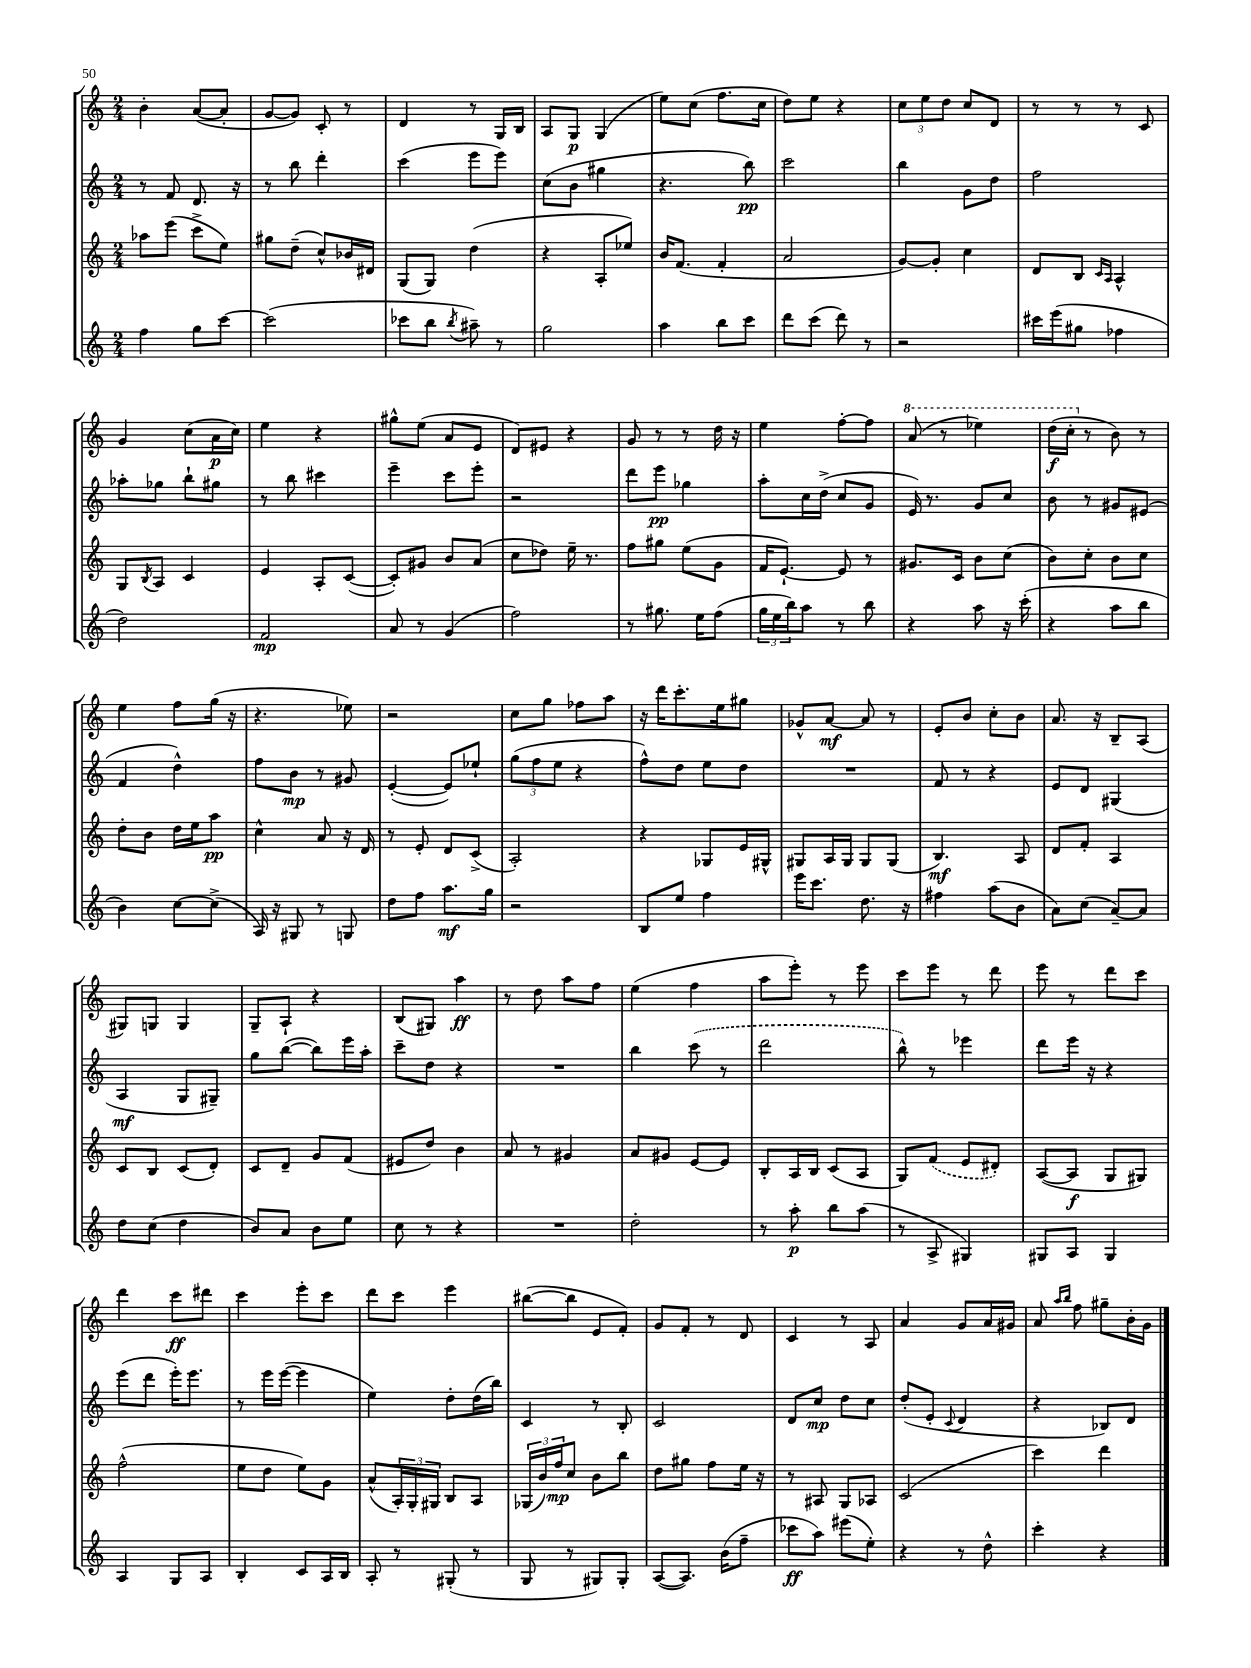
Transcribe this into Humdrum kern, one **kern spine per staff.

**kern	**dynam	**kern	**dynam	**kern	**dynam	**kern	**dynam
*part4	*part4	*part3	*part3	*part2	*part2	*part1	*part1
*staff4	*staff4	*staff3	*staff3	*staff2	*staff2	*staff1	*staff1
*clefG2	*	*clefG2	*	*clefG2	*	*clefG2	*
*k[]	*	*k[]	*	*k[]	*	*k[]	*
*M2/4	*	*M2/4	*	*M2/4	*	*M2/4	*
=3	=3	=3	=3	=3	=3	=3	=3
4ff\	.	8aa-X\L	.	8r	.	4b'\	.
.	.	(8eee\J	.	8f/	.	.	.
8gg\L	.	8ccc^\L	.	8.d/	.	([8a/L	.
[8ccc\J	.	8ee\J)	.	.	.	8a'/J]	.
.	.	.	.	16r	.	.	.
=4	=4	=4	=4	=4	=4	=4	=4
(2ccc\]	.	8gg#X\L	.	8r	.	[8g/L	.
.	.	(8dd~\J	.	8bb\	.	8g/J])	.
.	.	8cc^^/L)	.	4ddd'\	.	8c'/	.
.	.	16b-X/L	.	.	.	8r	.
.	.	16d#X/JJ	.	.	.	.	.
=5	=5	=5	=5	=5	=5	=5	=5
8ccc-X\L	.	(8G/L	.	(4ccc\	.	4d/	.
8bb\J	.	8G/J)	.	.	.	.	.
8qbb/	.	.	.	.	.	.	.
8aa#X~\)	.	(4dd\	.	8eee\L	.	8r	.
8r	.	.	.	8eee\J)	.	16G/LL	.
.	.	.	.	.	.	16B/JJ	.
=6	=6	=6	=6	=6	=6	=6	=6
2gg\	.	4r	.	(8cc\L	.	8A/L	.
.	.	.	.	8b\J	.	8G/J	p
.	.	8A'/L	.	4gg#X\	.	(4G/	.
.	.	8ee-X/J)	.	.	.	.	.
=7	=7	=7	=7	=7	=7	=7	=7
4aa\	.	16b/KL	.	4.r	.	8ee\L)	.
.	.	(8.f/J	.	.	.	.	.
.	.	.	.	.	.	(8cc\J	.
8bb\L	.	4f'/	.	.	.	8.ff\L	.
8ccc\J	.	.	.	8bb\)	pp	.	.
.	.	.	.	.	.	16cc\Jk	.
=8	=8	=8	=8	=8	=8	=8	=8
8ddd\L	.	2a/	.	2ccc\	.	8dd\L)	.
(8ccc\J	.	.	.	.	.	8ee\J	.
8ddd\)	.	.	.	.	.	4r	.
8r	.	.	.	.	.	.	.
=9	=9	=9	=9	=9	=9	=9	=9
2r	.	[8g/L)	.	4bb\	.	12cc\L	.
.	.	.	.	.	.	12ee\	.
.	.	8g'/J]	.	.	.	.	.
.	.	.	.	.	.	12dd\J	.
.	.	4cc\	.	8g\L	.	8cc/L	.
.	.	.	.	8dd\J	.	8d/J	.
=10	=10	=10	=10	=10	=10	=10	=10
16ccc#X\LL	.	8d/L	.	2ff\	.	8r	.
(16eee\J	.	.	.	.	.	.	.
8gg#X\J	.	8B/J	.	.	.	8r	.
.	.	16qqc/LL	.	.	.	.	.
.	.	16qqA/JJ	.	.	.	.	.
4ff-X\	.	4A^^/	.	.	.	8r	.
.	.	.	.	.	.	8c/	.
!!LO:LB:g=z
=11	=11	=11	=11	=11	=11	=11	=11
2dd\)	.	8G/L	.	8aa-X'\L	.	4g/	.
.	.	8qB/	.	.	.	.	.
.	.	8A/J	.	8gg-X\J	.	.	.
.	.	4c/	.	8bb`\L	.	(8cc\L	.
.	.	.	.	8gg#X\J	.	16a\L	p
.	.	.	.	.	.	16cc\JJ)	.
=12	=12	=12	=12	=12	=12	=12	=12
2f/	mp	4e/	.	8r	.	4ee\	.
.	.	.	.	8bb\	.	.	.
.	.	8A'/L	.	4ccc#X\	.	4r	.
.	.	([8c/J	.	.	.	.	.
=13	=13	=13	=13	=13	=13	=13	=13
8a/	.	8c'/L])	.	4eee~\	.	8gg#X^^\L	.
8r	.	8g#X/J	.	.	.	(8ee\J	.
(4g/	.	8b/L	.	8ccc\L	.	8a/L	.
.	.	(8a/J	.	8eee'\J	.	8e/J	.
=14	=14	=14	=14	=14	=14	=14	=14
2ff\)	.	8cc\L	.	2r	.	8d/L)	.
.	.	8dd-X\J)	.	.	.	8e#X/J	.
.	.	16ee~\	.	.	.	4r	.
.	.	8.r	.	.	.	.	.
=15	=15	=15	=15	=15	=15	=15	=15
8r	.	8ff\L	.	8ddd\L	.	8g/	.
8.gg#X\	.	8gg#X\J	.	8eee\J	pp	8r	.
.	.	(8ee\L	.	4gg-X\	.	8r	.
16ee\KL	.	.	.	.	.	.	.
(8ff\J	.	8g\J	.	.	.	16dd\	.
.	.	.	.	.	.	16r	.
=16	=16	=16	=16	=16	=16	=16	=16
24gg\LL	.	16f/KL	.	8aa'\L	.	4ee\	.
24ee\	.	.	.	.	.	.	.
.	.	[8.e`/J)	.	.	.	.	.
24bb\J)	.	.	.	.	.	.	.
8aa\J	.	.	.	16cc\L	.	.	.
.	.	.	.	(16dd^\JJ	.	.	.
8r	.	8e/]	.	8cc/L	.	[8ff'\L	.
8bb\	.	8r	.	8g/J	.	8ff\J]	.
=17	=17	=17	=17	=17	=17	=17	=17
*	*	*	*	*	*	*8va	*
4r	.	8.g#X/L	.	16e/)	.	(8aa/	.
.	.	.	.	8.r	.	.	.
.	.	.	.	.	.	8r	.
.	.	16c/Jk	.	.	.	.	.
8aa\	.	8b\L	.	8g/L	.	4eee-X\)	.
16r	.	(8cc\J	.	8cc/J	.	.	.
(16ccc'\	.	.	.	.	.	.	.
=18	=18	=18	=18	=18	=18	=18	=18
4r	.	8b\L)	.	8b\	.	(16ddd\LL	f
.	.	.	.	.	.	16ccc'\JJ	.
*	*	*	*	*	*	*X8va	*
.	.	8cc'\J	.	8r	.	8r	.
8aa\L	.	8b\L	.	8g#X/L	.	8b\)	.
8bb\J	.	8cc\J	.	(8e#X/J	.	8r	.
!!LO:LB:g=z
=19	=19	=19	=19	=19	=19	=19	=19
4b\)	.	8dd'\L	.	4f/	.	4ee\	.
.	.	8b\J	.	.	.	.	.
[8cc\L	.	16dd\LL	.	4dd^^\)	.	8ff\L	.
.	.	16ee\J	.	.	.	.	.
(8cc^\J]	.	8aa\J	pp	.	.	(16gg\Jk	.
.	.	.	.	.	.	16r	.
=20	=20	=20	=20	=20	=20	=20	=20
16A/)	.	4cc^^\	.	8ff\L	.	4.r	.
16r	.	.	.	.	.	.	.
8G#X/	.	.	.	8b\J	mp	.	.
8r	.	8a/	.	8r	.	.	.
8Gn/	.	16r	.	8g#X/	.	8ee-X\)	.
.	.	16d/	.	.	.	.	.
=21	=21	=21	=21	=21	=21	=21	=21
8dd\L	.	8r	.	([4e'/	.	2r	.
8ff\J	.	8e'/	.	.	.	.	.
8.aa\L	mf	8d/L	.	8e/L])	.	.	.
.	.	(8c^/J	.	8ee-X`/J	.	.	.
16gg\Jk	.	.	.	.	.	.	.
=22	=22	=22	=22	=22	=22	=22	=22
2r	.	2A'/)	.	(12gg\L	.	8cc\L	.
.	.	.	.	12ff\	.	.	.
.	.	.	.	.	.	8gg\J	.
.	.	.	.	12ee\J	.	.	.
.	.	.	.	4r	.	8ff-X\L	.
.	.	.	.	.	.	8aa\J	.
=23	=23	=23	=23	=23	=23	=23	=23
8B/L	.	4r	.	8ff^^\L)	.	16r	.
.	.	.	.	.	.	16ddd\KL	.
8ee/J	.	.	.	8dd\J	.	8.ccc'\	.
4ff\	.	8G-X/L	.	8ee\L	.	.	.
.	.	.	.	.	.	16ee\k	.
.	.	16e/L	.	8dd\J	.	8gg#X\J	.
.	.	16G#X^^/JJ	.	.	.	.	.
=24	=24	=24	=24	=24	=24	=24	=24
16eee\KL	.	8G#X/L	.	2r	.	8g-X^^/L	.
8.ccc\J	.	.	.	.	.	.	.
.	.	16A/L	.	.	.	[8a/J	mf
.	.	16G#/JJ	.	.	.	.	.
8.dd\	.	8G#/L	.	.	.	8a/]	.
.	.	(8G#/J	.	.	.	8r	.
16r	.	.	.	.	.	.	.
=25	=25	=25	=25	=25	=25	=25	=25
4ff#X\	.	4.B/)	mf	8f/	.	8e'/L	.
.	.	.	.	8r	.	8b/J	.
(8aa\L	.	.	.	4r	.	8cc'\L	.
8b\J	.	8A/	.	.	.	8b\J	.
=26	=26	=26	=26	=26	=26	=26	=26
8a\L)	.	8d/L	.	8e/L	.	8.a/	.
(8cc\J	.	8f'/J	.	8d/J	.	.	.
.	.	.	.	.	.	16r	.
[8a~/L)	.	4A/	.	(4G#X/	.	8B~/L	.
8a/J]	.	.	.	.	.	(8A/J	.
!!LO:LB:g=z
=27	=27	=27	=27	=27	=27	=27	=27
8dd\L	.	8c/L	.	4A/	mf	8G#X/L)	.
(8cc\J	.	8B/J	.	.	.	8Gn/J	.
4dd\	.	(8c/L	.	8G/L	.	4G/	.
.	.	8d'/J)	.	8G#X~/J)	.	.	.
=28	=28	=28	=28	=28	=28	=28	=28
8b/L)	.	8c/L	.	8gg\L	.	8G~/L	.
8a/J	.	8d~/J	.	([8bb\J	.	8A`/J	.
8b\L	.	8g/L	.	8bb\L])	.	4r	.
8ee\J	.	(8f/J	.	16eee\L	.	.	.
.	.	.	.	16aa'\JJ	.	.	.
=29	=29	=29	=29	=29	=29	=29	=29
8cc\	.	8e#X/L	.	8ccc~\L	.	(8B/L	.
8r	.	8dd/J)	.	8dd\J	.	8G#X/J)	.
4r	.	4b\	.	4r	.	4aa\	ff
=30	=30	=30	=30	=30	=30	=30	=30
2r	.	8a/	.	2r	.	8r	.
.	.	8r	.	.	.	8dd\	.
.	.	4g#X/	.	.	.	8aa\L	.
.	.	.	.	.	.	8ff\J	.
=31	=31	=31	=31	=31	=31	=31	=31
2dd'\	.	8a/L	.	4bb\	.	(4ee\	.
.	.	8g#X/J	.	.	.	.	.
.	.	[8e/L	.	(8ccc\	.	4ff\	.
.	.	8e/J]	.	8r	.	.	.
=32	=32	=32	=32	=32	=32	=32	=32
8r	.	8B'/L	.	2ddd\	.	8aa\L	.
8aa'\	p	16A/L	.	.	.	8eee'\J)	.
.	.	16B/JJ	.	.	.	.	.
8bb\L	.	(8c/L	.	.	.	8r	.
(8aa\J	.	8A/J	.	.	.	8eee\	.
=33	=33	=33	=33	=33	=33	=33	=33
8r	.	8G/L)	.	8bb^^\)	.	8ccc\L	.
8A^/	.	(8f/J	.	8r	.	8eee\J	.
4G#X/)	.	8e/L	.	4eee-X\	.	8r	.
.	.	8d#X'/J)	.	.	.	8ddd\	.
=34	=34	=34	=34	=34	=34	=34	=34
8G#X/L	.	([8A/L	.	8ddd\L	.	8eee\	.
8A/J	.	8A/J]	f	16eee\Jk	.	8r	.
.	.	.	.	16r	.	.	.
4G#/	.	8G/L	.	4r	.	8ddd\L	.
.	.	8G#X/J)	.	.	.	8ccc\J	.
!!LO:LB:g=z
=35	=35	=35	=35	=35	=35	=35	=35
4A/	.	(2ff^^\	.	(8eee\L	.	4ddd\	.
.	.	.	.	8ddd\J	.	.	.
8G/L	.	.	.	16eee'\KL)	.	8ccc\L	ff
.	.	.	.	8.eee\J	.	.	.
8A/J	.	.	.	.	.	8ddd#X\J	.
=36	=36	=36	=36	=36	=36	=36	=36
4B'/	.	8ee\L	.	8r	.	4ccc\	.
.	.	8dd\J	.	16eee\LL	.	.	.
.	.	.	.	([16eee\JJ	.	.	.
8c/L	.	8ee\L)	.	4eee\]	.	8eee'\L	.
16A/L	.	8g\J	.	.	.	8ccc\J	.
16B/JJ	.	.	.	.	.	.	.
=37	=37	=37	=37	=37	=37	=37	=37
8A'/	.	(8a^^/L	.	4ee\)	.	8ddd\L	.
8r	.	24A'/L)	.	.	.	8ccc\J	.
.	.	24G'/	.	.	.	.	.
.	.	24G#X/JJ	.	.	.	.	.
(8G#X'/	.	8B/L	.	8dd'\L	.	4eee\	.
8r	.	8A/J	.	(16dd\L	.	.	.
.	.	.	.	16bb\JJ)	.	.	.
=38	=38	=38	=38	=38	=38	=38	=38
8G/	.	(24G-X/LL	.	4c/	.	([8bb#X\L	.
.	.	24b/)	.	.	.	.	.
.	.	24ff/J	mp	.	.	.	.
8r	.	8cc/J	.	.	.	8bb#\J]	.
8G#X/L)	.	8b\L	.	8r	.	8e/L	.
8G#'/J	.	8bb\J	.	8B'/	.	8f'/J)	.
=39	=39	=39	=39	=39	=39	=39	=39
([8A/L	.	8dd\L	.	2c/	.	8g/L	.
8.A/J])	.	8gg#X\J	.	.	.	8f'/J	.
.	.	8ff\L	.	.	.	8r	.
(16b\KL	.	.	.	.	.	.	.
8ff~\J	.	16ee\Jk	.	.	.	8d/	.
.	.	16r	.	.	.	.	.
=40	=40	=40	=40	=40	=40	=40	=40
8ccc-X\L	ff	8r	.	8d/L	.	4c/	.
8aa\J)	.	8A#X/	.	8cc/J	mp	.	.
(8eee#X\L	.	8G/L	.	8dd\L	.	8r	.
8ee'\J)	.	8A-X/J	.	8cc\J	.	8A/	.
=41	=41	=41	=41	=41	=41	=41	=41
4r	.	(2c/	.	(8dd'/L	.	4a/	.
.	.	.	.	8e'/J	.	.	.
.	.	.	.	8qqc/	.	.	.
8r	.	.	.	4d/	.	8g/L	.
8dd^^\	.	.	.	.	.	16a/L	.
.	.	.	.	.	.	16g#X/JJ	.
=42	=42	=42	=42	=42	=42	=42	=42
4ccc'\	.	4ccc\)	.	4r	.	8a/	.
.	.	.	.	.	.	16qqaa/LL	.
.	.	.	.	.	.	16qqbb/JJ	.
.	.	.	.	.	.	8ff\	.
4r	.	4ddd\	.	8B-X/L)	.	8gg#X~\L	.
.	.	.	.	8d/J	.	16b'\L	.
.	.	.	.	.	.	16g\JJ	.
==	==	==	==	==	==	==	==
*-	*-	*-	*-	*-	*-	*-	*-
